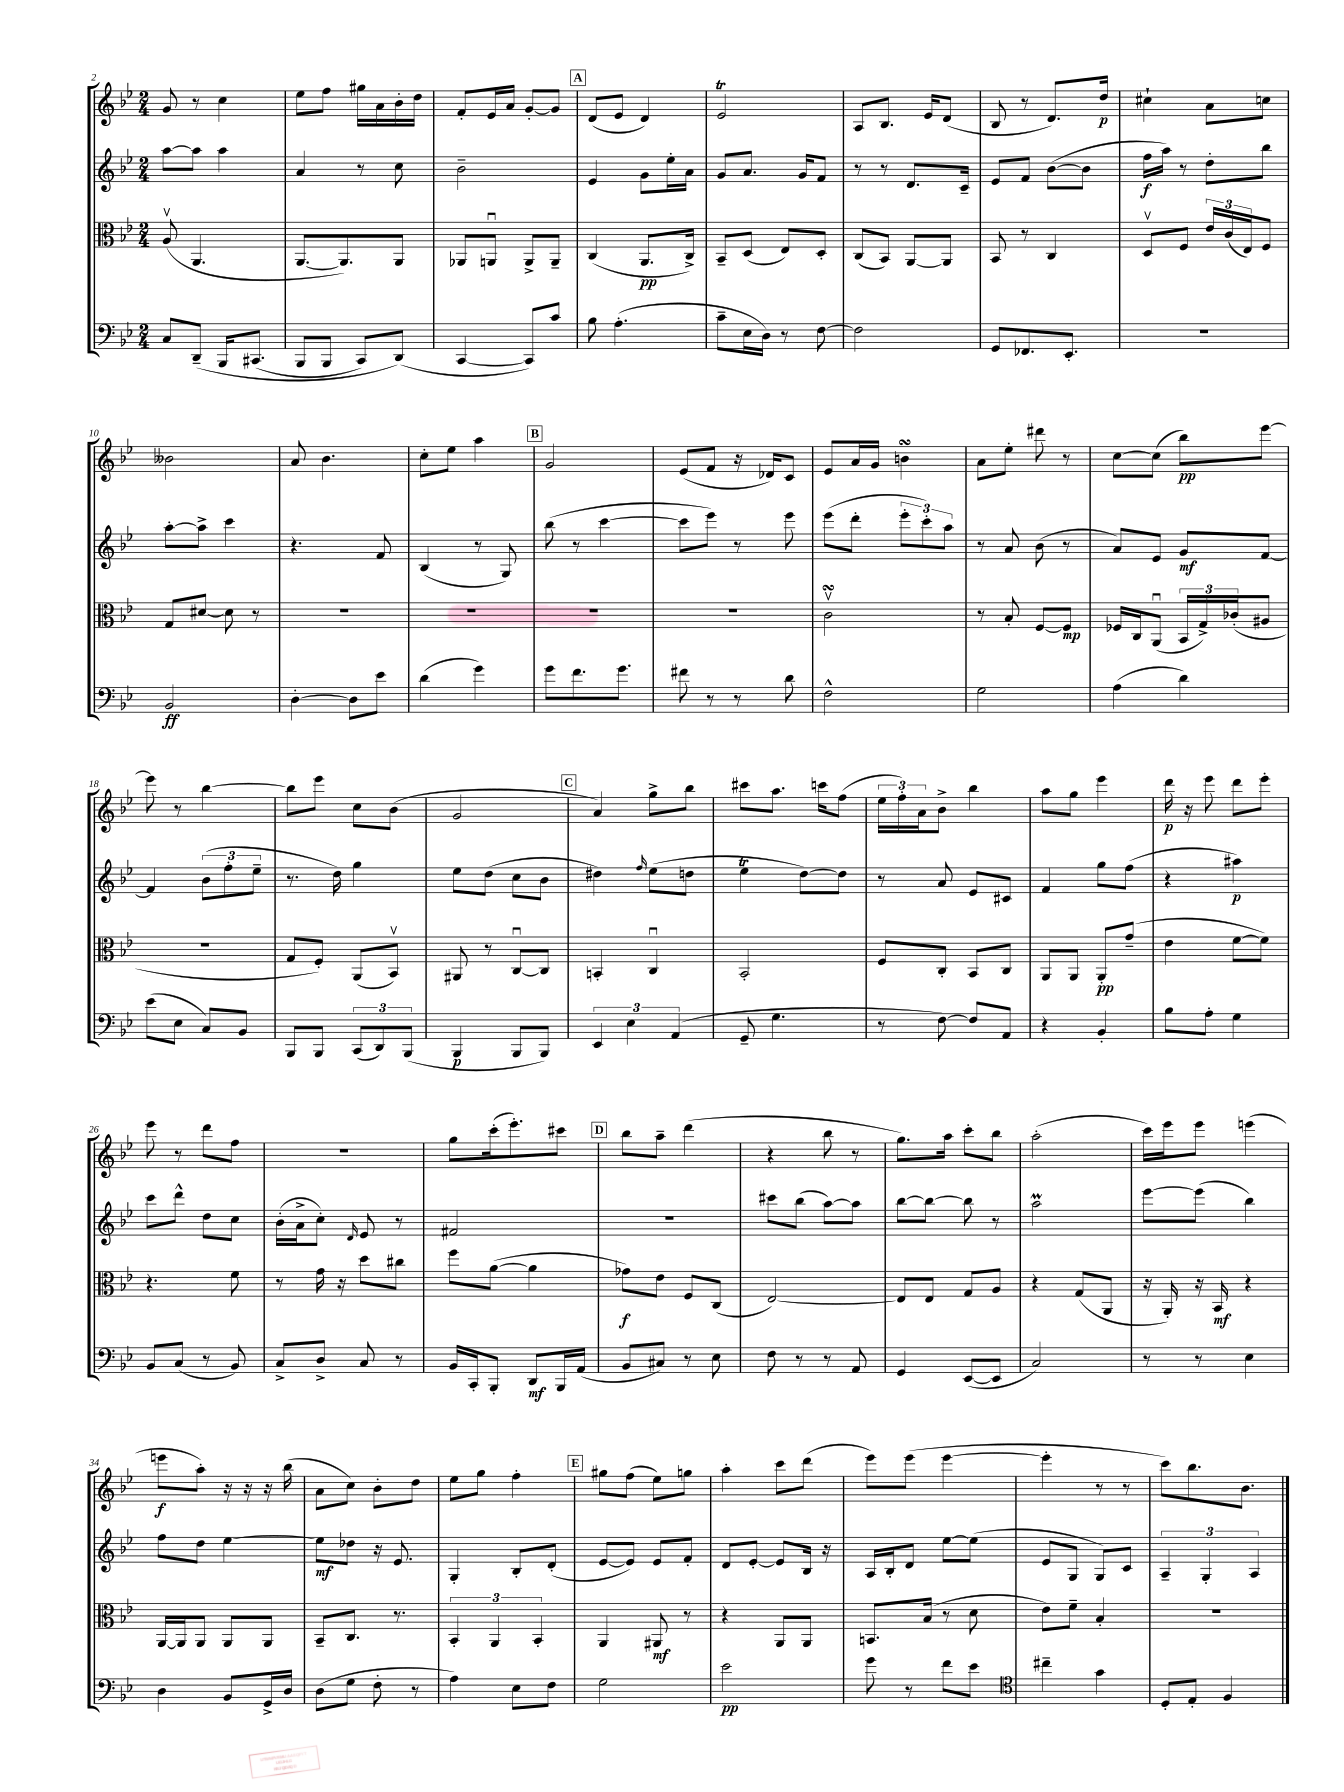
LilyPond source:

<<
\new StaffGroup <<
\new Staff = "s0" {
    \clef treble \key bes \major \numericTimeSignature \time 2/4
    g'8 r8 c''4 |
    ees''8 f''8 gis''16 a'16 bes'16-. d''16 |
    f'8-. ees'16 a'16 g'8~-. g'8 |
    \mark \markup { \box "A" } d'8( ees'8 d'4) |
    ees'2\trill |
    a8 bes8. ees'16 d'8( |
    bes8 r8 d'8.) d''16\p |
    cis''4-! a'8 c''8 |
    beses'2 |
    a'8 bes'4. |
    c''8-. ees''8 a''4 |
    \mark \markup { \box "B" } g'2 |
    ees'8( f'8 r16 des'16) c'8 |
    ees'8 a'16 g'16 b'4\turn |
    a'8 ees''8-. dis'''8 r8 |
    c''8~ c''8( bes''8\pp) ees'''8~ |
    ees'''8 r8 bes''4~ |
    bes''8 ees'''8 c''8 bes'8( |
    g'2 |
    \mark \markup { \box "C" } a'4) g''8-> bes''8 |
    cis'''8 a''8. c'''16 f''8( |
    \tuplet 3/2 { ees''16 f''16-.) a'16 } bes'8-> bes''4 |
    a''8 g''8 ees'''4 |
    d'''16\p r16 ees'''8 d'''8 ees'''8-. |
    ees'''8 r8 d'''8 f''8 |
    r2 |
    g''8 c'''16-.( ees'''8.-.) cis'''8 |
    \mark \markup { \box "D" } bes''8 a''8-- d'''4( |
    r4 bes''8 r8 |
    g''8.) a''16 c'''8-. bes''8 |
    a''2-.( |
    c'''16) ees'''16 ees'''8 e'''4( |
    e'''8\f a''8-.) r16 r16 r16 bes''16( |
    a'8 c''8) bes'8-. d''8 |
    ees''8 g''8 f''4-. |
    \mark \markup { \box "E" } gis''8 f''8( ees''8) g''8 |
    a''4-. c'''8 d'''8( |
    ees'''8) ees'''8( ees'''4~ |
    ees'''4-. r8 r8 |
    c'''8) bes''8. bes'8. \bar "|." |
}
\new Staff = "s1" {
    \clef treble \key bes \major \numericTimeSignature \time 2/4
    a''8~ a''8 a''4 |
    a'4 r8 c''8 |
    bes'2-- |
    \mark \markup { \box "A" } ees'4 g'8 ees''16-. a'16 |
    g'8 a'8. g'16 f'8 |
    r8 r8 d'8. c'16-- |
    ees'8 f'8 bes'8~( bes'8 |
    f''16\f a''16) r8 d''8-. bes''8 |
    a''8~-. a''8-> c'''4 |
    r4. f'8 |
    bes4( r8 g8) |
    \mark \markup { \box "B" } bes''8( r8 c'''4~ |
    c'''8 ees'''8) r8 ees'''8 |
    ees'''8( d'''8-. \tuplet 3/2 { ees'''8-. c'''8-.) a''8 } |
    r8 a'8 bes'8( r8 |
    a'8) ees'8 g'8\mf f'8~ |
    f'4 \tuplet 3/2 { bes'8( f''8-. ees''8-- } |
    r8. d''16) g''4 |
    ees''8 d''8( c''8 bes'8 |
    \mark \markup { \box "C" } dis''4) \grace { f''16 } ees''8( d''8 |
    ees''4\trill d''8~) d''8 |
    r8 a'8 ees'8 cis'8 |
    f'4 g''8 f''8( |
    r4 ais''4\p) |
    c'''8 d'''8-^ d''8 c''8 |
    bes'16-.( a'16-> c''8-.) \grace { d'16 } ees'8 r8 |
    fis'2 |
    \mark \markup { \box "D" } R2 |
    cis'''8 bes''8( a''8~) a''8 |
    bes''8~ bes''8~ bes''8 r8 |
    a''2\prall |
    ees'''8~ ees'''8( bes''4) |
    f''8 d''8 ees''4~ |
    ees''8\mf des''8 r16 ees'8. |
    g4-. bes8-. d'8-.( |
    \mark \markup { \box "E" } ees'8~ ees'8) ees'8 f'8-. |
    d'8 ees'8~-. ees'8 bes16 r16 |
    a16 bes16-. d'8 ees''8~ ees''8( |
    ees'8 g8 g8) c'8 |
    \tuplet 3/2 { a4-- g4-. a4 } \bar "|." |
}
\new Staff = "s2" {
    \clef alto \key bes \major \numericTimeSignature \time 2/4
    a8\upbow( a,4. |
    a,8.~ a,8.) a,8 |
    aes,8 a,8\downbow a,8-> a,8-- |
    \mark \markup { \box "A" } c4( a,8.\pp c16->) |
    bes,8-- d8( ees8) d8-. |
    c8( bes,8) a,8~ a,8 |
    bes,8 r8 c4 |
    d8\upbow f8 \tuplet 3/2 { ees'16 c'16( ees16) } f8 |
    g8 dis'8~ dis'8 r8 |
    R2 |
    R2 |
    \mark \markup { \box "B" } R2 |
    R2 |
    c'2\upbow\turn |
    r8 bes8-. f8~ f8\mp |
    fes16 c16 a,8\downbow( \tuplet 3/2 { bes,16 g16->) ces'16-.( } ais8 |
    r2 |
    g8 f8-.) a,8( bes,8\upbow) |
    ais,8 r8 c8~\downbow c8 |
    \mark \markup { \box "C" } b,4-. c4\downbow |
    bes,2-. |
    f8 c8-. bes,8 c8 |
    a,8 a,8 a,8-.\pp g'8--( |
    ees'4 f'8~ f'8) |
    r4. f'8 |
    r8 g'16 r16 d''8 cis''8 |
    f''8 a'8~( a'4 |
    \mark \markup { \box "D" } ges'8\f) ees'8 f8 c8( |
    ees2~) |
    ees8 ees8 g8 a8 |
    r4 g8( a,8 |
    r16 a,16-.) r16 bes,16\mf r4 |
    a,16~ a,16 a,8 a,8 a,8 |
    bes,8-- c8. r8. |
    \tuplet 3/2 { bes,4-. a,4 bes,4-. } |
    \mark \markup { \box "E" } a,4 ais,8\mf r8 |
    r4 a,8 a,8 |
    b,8. bes16( r8 d'8 |
    ees'8) f'8-- bes4-. |
    r2 \bar "|." |
}
\new Staff = "s3" {
    \clef bass \key bes \major \numericTimeSignature \time 2/4
    c8 d,8--\( bes,,16 cis,8.( |
    bes,,8 bes,,8 c,8) d,8(\) |
    c,4~ c,8) c'8 |
    \mark \markup { \box "A" } bes8 a4.-.( |
    c'8-- ees16 d16) r8 f8~ |
    f2 |
    g,8 fes,8. ees,8.-. |
    R2 |
    bes,2\ff |
    d4~-. d8 ees'8 |
    d'4( g'4) |
    \mark \markup { \box "B" } g'8 f'8. g'8. |
    fis'8 r8 r8 d'8 |
    f2-^ |
    g2 |
    a4( d'4) |
    ees'8( ees8 c8) bes,8 |
    bes,,8 bes,,8 \tuplet 3/2 { c,8( d,8) bes,,8( } |
    bes,,4\p bes,,8 bes,,8) |
    \mark \markup { \box "C" } \tuplet 3/2 { ees,4 ees4 a,4( } |
    g,8-- g4. |
    r8 f8~) f8 a,8 |
    r4 bes,4-. |
    bes8 a8-. g4 |
    bes,8 c8( r8 bes,8) |
    c8-> d8-> c8 r8 |
    bes,16 c,16-. bes,,8-. d,8\mf bes,,16 a,16( |
    \mark \markup { \box "D" } bes,8 cis8) r8 ees8 |
    f8 r8 r8 a,8 |
    g,4 ees,8~( ees,8 |
    c2) |
    r8 r8 ees4 |
    d4 bes,8 g,16-> d16 |
    d8( g8 f8-. r8 |
    a4) ees8 f8 |
    \mark \markup { \box "E" } g2 |
    ees'2\pp |
    g'8 r8 f'8 ees'8 |
    \clef tenor cis''4-- g'4 |
    d8-. ees8-. f4 \bar "|." |
}
>>
>>
\layout { \context { \Score currentBarNumber = #2 } }
